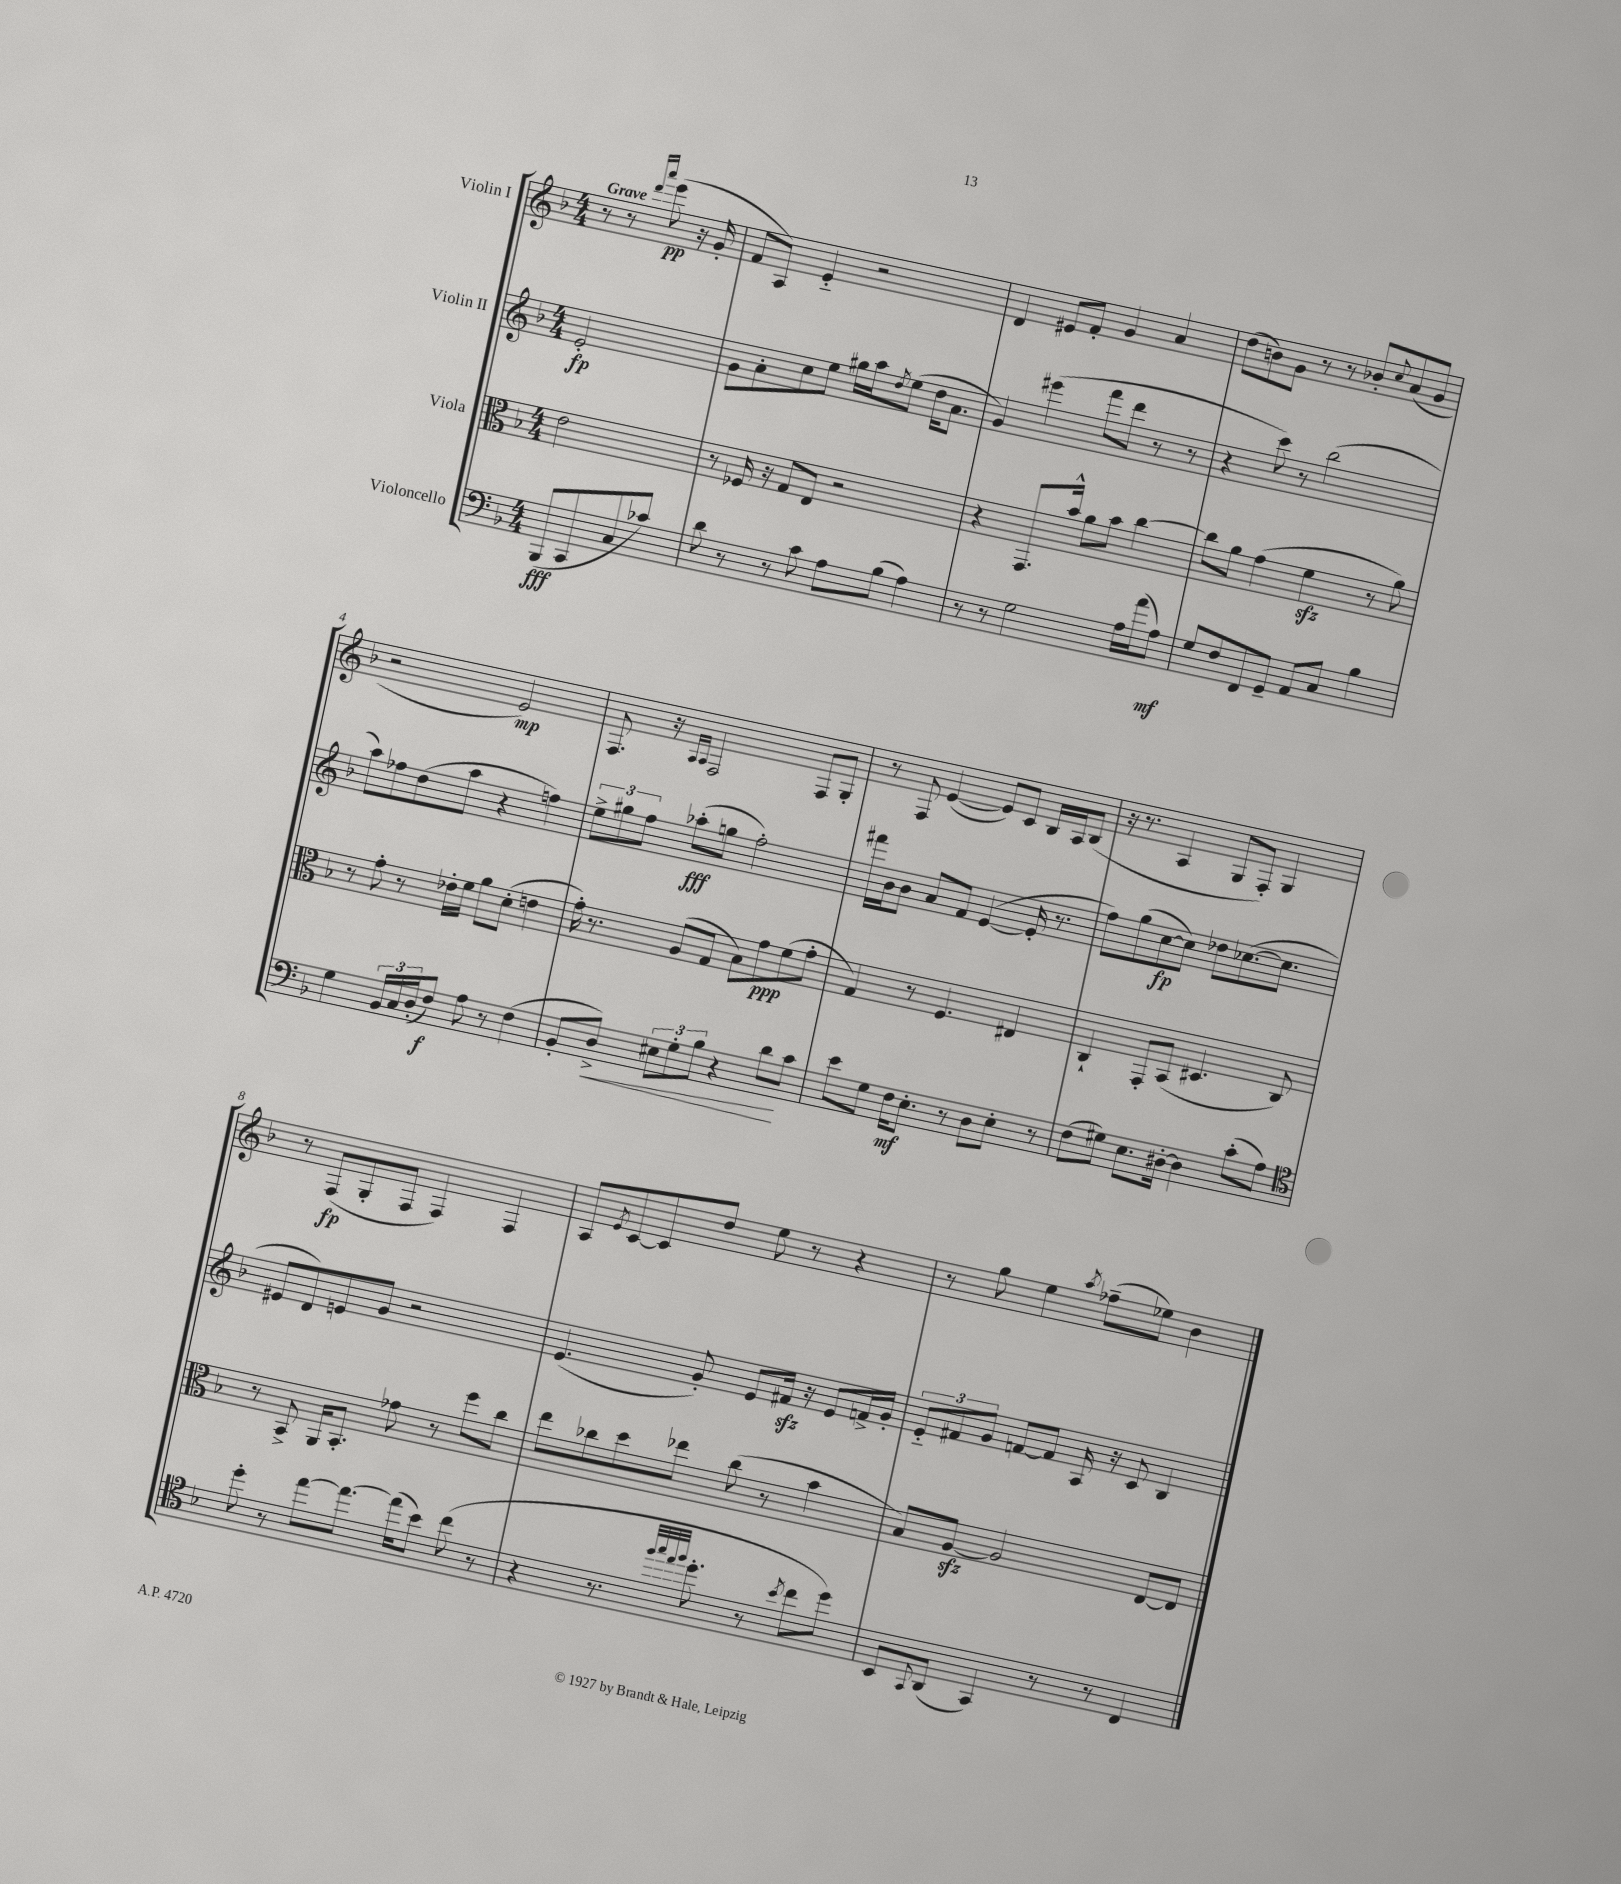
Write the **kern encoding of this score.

**kern	**kern	**kern	**kern
*staff4	*staff3	*staff2	*staff1
*clefF4	*clefC3	*clefG2	*clefG2
*k[b-]	*k[b-]	*k[b-]	*k[b-]
*M4/4	*M4/4	*M4/4	*M4/4
(8BBB-/L	2e\	2e'/	8r
8CC/	.	.	8r
.	.	.	16qqddd/LL
.	.	.	16qqaaa/JJ
8C/	.	.	(8eee\
8c-/J)	.	.	16r
.	.	.	16g'/
=	=	=	=
8d\	8r	8g\L	8f/L
8r	16F-/	8a'\	8A/J)
.	16r	.	.
8r	8G/L	8cc\	4e'~/
8c\	8E/J	8ee\J	.
8A\L	2r	16gg#\LL	2r
.	.	16aa\J	.
.	.	8qdd/	.
(8B-\J	.	(8ee\J	.
4A\)	.	16dd\LK	.
.	.	8.a\J	.
=	=	=	=
8r	4r	4g/)	4d/
8r	.	.	.
2G\	8.GG/L	(4eee#\	8e#/L
.	.	.	8f'/J
.	16b-^^/Jk	.	.
.	8a\L	8fff\L	4g/
.	8b-\J	8ddd\J	.
16A\LL	[4cc\	8r	4a/
(16a\J	.	.	.
8A\J)	.	8r	.
=	=	=	=
8G/L	8cc\]L	4r	(8dd\L
8F/	8a\J	.	8b\)
8FF/	(4g\	8ccc\)	8g\J
8GG~/J	.	8r	8r
8AA/L	4f\	(2bb-\	8r
8C/J	.	.	8b-'/L
.	.	.	8qqcc/
4B-\	8r	.	(8a/
.	8a\)	.	8g/J
=	=	=	=
4G\	8r	8aa\L)	2r
.	8g'\	8ff-\	.
24BB-/LL	8r	(8dd\	.
24C/	.	.	.
(24D'/J	.	.	.
8F/J)	16e-'\LL	8aa\J	.
.	16f\JJ	.	.
8A\	8a\L	4r	2e/)
8r	(8d'\J	.	.
(4F\	4e\	4ff\)	.
=	=	=	=
8BB-'/L	16g'\)	12ee^\L	8.F/
.	8.r	.	.
.	.	12gg#\	.
8D^/J)	.	.	.
.	.	12ff\J	.
.	.	.	16r
.	.	.	16qqA/LL
.	.	.	16qqA/JJ
12E#\L	(8A/L	(8aa-'\L	2F/
12G'\	.	.	.
.	8G/J	8gg\J	.
12B-\J	.	.	.
4r	8B-\L)	2ff'\)	.
.	8g\	.	.
8d\L	(8f\	.	8F/L
8c\J	8g'\J	.	8G'/J
=	=	=	=
8e\L	4G/)	16fff#\LL	8r
.	.	16b-\J	.
8G\J	.	8b-\J	8F/
16F\LK	8r	8a/L	([4e/
8.E'\J	.	.	.
.	4.F/	8f/J	.
8r	.	([4e/	8e/]L)
8D\L	.	.	8c/J
8E'\J	4E#/	16e'/]	16B-/LL
.	.	8.r	16A/J
8r	.	.	(8B-/J
=	=	=	=
(8F\L	4C`/	8ff\L)	16r
.	.	.	8.r
8G#\J)	.	(8gg\	.
8.E\L	8GG'/L	[8cc\	4A/
.	(8BB-/J	8cc\]J)	.
[16D#'\Jk	.	.	.
4D#\]	4.D#/	8dd-\L	8G/L
.	.	([8.cc-\	8F'/J)
(8c'\L	.	.	4G/
.	.	8.cc-\]J	.
8A\J)	8C/)	.	.
=	=	=	=
*clefC4	*	*	*
8dd'\	8r	8e#/L	8r
8r	8BB-^/	8d/)	(8F/L
[8ee\L	16AA/LK	8e/	8G'/
.	8.BB-'/J	.	.
8.ee\_J	.	8g/J	8F/J
.	8g-\	2r	4F/)
(16ee\]LK	.	.	.
8b-\J)	8r	.	.
(8cc\	8ff\L	.	4F/
8r	8cc\J	.	.
=	=	=	=
4r	8ee\L	(4.e/	8A/L
.	.	.	8qe/
.	8cc-\	.	[8c/
8.r	8dd\	.	8c/]
.	8ee-\J	8g'/)	8dd/J
32qqff/LLL	.	.	.
32qqgg/	.	.	.
32qqee/	.	.	.
32qqff/JJJ	.	.	.
8.dd'\	.	.	.
.	(8cc-\	8e/L	8ee\
8r	8r	16f#/Jk	8r
.	.	16r	.
8qb-/	.	.	.
8cc\L	4b-\	8e/L	4r
8dd\J)	.	16f^/L	.
.	.	16g'/JJ	.
=	=	=	=
8BB-/L	8B-/L)	12e'~/L	8r
.	.	12f#/	.
8qqGG/	.	.	.
(8AA/J	[8A/J	.	8gg\
.	.	12g/J	.
4GG/)	2A/]	[8f/L	4ee\
.	.	8f/]J	.
.	.	.	8qaa/
8r	.	16A/	(8ff-~\L
.	.	16r	.
8r	.	8c/	8ee-\J)
4C/	[8E/L	4B-/	4b-\
.	8E/]J	.	.
==	==	==	==
*-	*-	*-	*-
